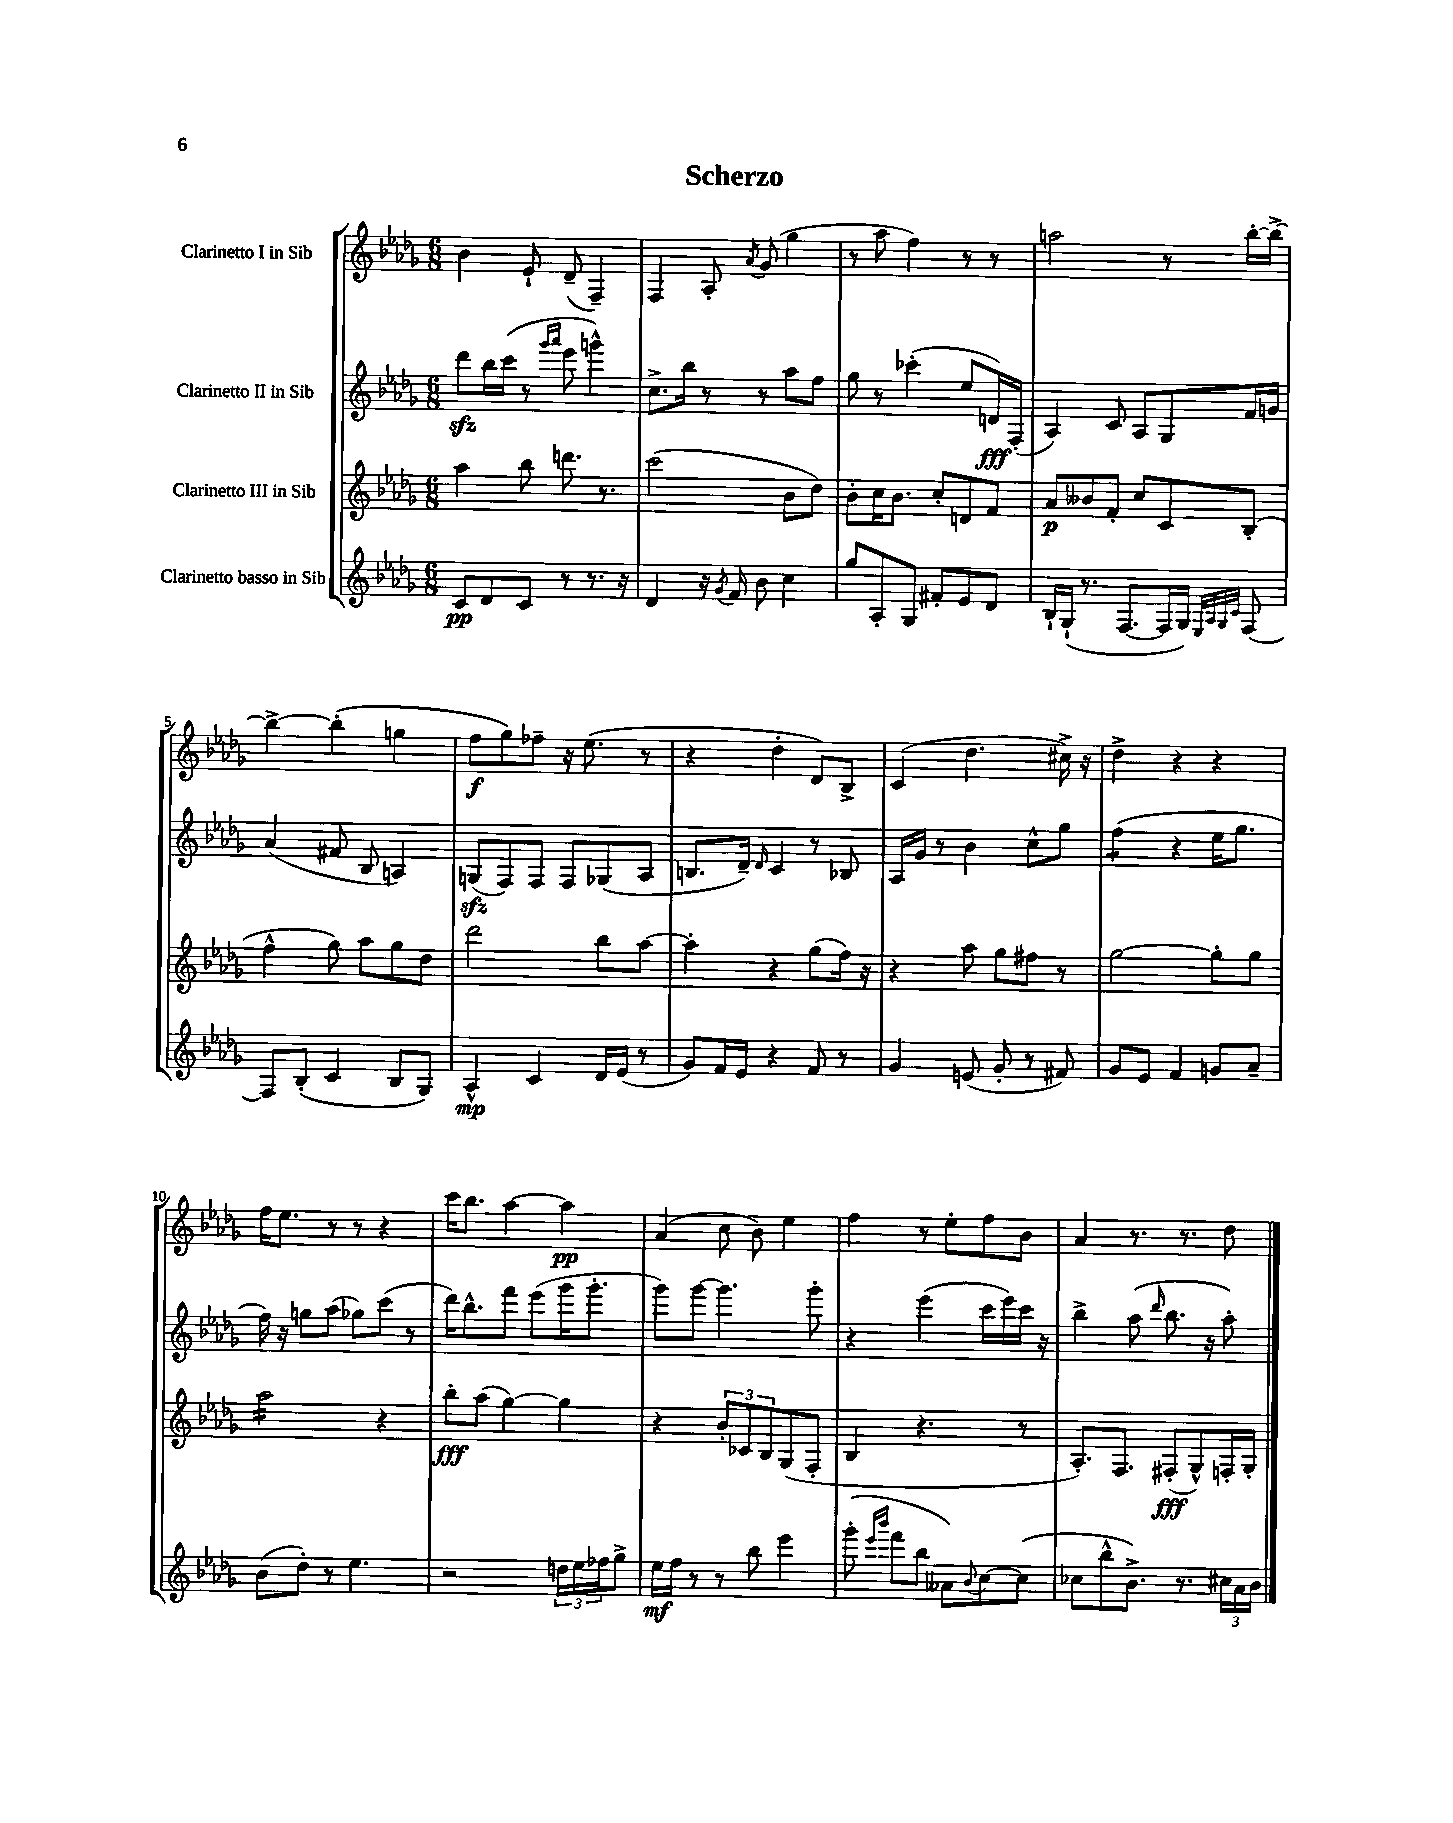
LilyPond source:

\header { title = "Scherzo" }
<<
\new StaffGroup <<
\new Staff = "s0" \with { instrumentName = "Clarinetto I in Sib" } {
    \clef treble \key des \major \numericTimeSignature \time 6/8
    bes'4 ees'8-! des'8--( f4--) |
    f4 aes8-. \acciaccatura { aes'8 } ges'8( ges''4 |
    r8 aes''8 f''4) r8 r8 |
    a''2 r8 bes''16~-. bes''16~-> |
    bes''4~-> bes''4-.( g''4 |
    f''8\f ges''8) fes''8-- r16 ees''8.( r8 |
    r4 des''4-. des'8) bes8-> |
    c'4( des''4. cis''16->) r16 |
    des''4-> r4 r4 |
    f''16 ees''8. r8 r8 r4 |
    c'''16 bes''8. aes''4~ aes''4\pp |
    aes'4( c''8 bes'8) ees''4 |
    f''4 r8 ees''8-. f''8 bes'8 |
    aes'4 r8. r8. des''8 \bar "|." |
}
\new Staff = "s1" \with { instrumentName = "Clarinetto II in Sib" } {
    \clef treble \key des \major \numericTimeSignature \time 6/8
    des'''8\sfz bes''16 c'''16( r8 \grace { ges'''16 aes'''16 } ees'''8 g'''4-^) |
    c''8.-> bes''16 r8 r8 aes''8 f''8 |
    ges''8 r8 ces'''4-.( ees''8 d'16\fff) f16-.( |
    aes4) c'8 aes8 ges8 f'16 g'16 |
    aes'4( fis'8 bes8 a4) |
    g8\sfz( f8) f8 f8 ges8( aes8 |
    b8. des'16--) \grace { des'16 } c'4 r8 bes8 |
    aes16 ges'16 r8 bes'4 c''8-^ ges''8 |
    f''4:8( r4 ees''16 ges''8. |
    f''16) r16 g''8 aes''8( ges''8) c'''8( r8 |
    des'''16) bes''8.-^ f'''8 ees'''8( ges'''16 ges'''8.-. |
    ges'''8) ges'''8~ ges'''4. ges'''8-. |
    r4 ees'''4( c'''16 ees'''16) c'''16 r16 |
    bes''4-> aes''8( \grace { des'''16 } bes''8. r16 aes''8-.) \bar "|." |
}
\new Staff = "s2" \with { instrumentName = "Clarinetto III in Sib" } {
    \clef treble \key des \major \numericTimeSignature \time 6/8
    aes''4 bes''8 d'''8. r8. |
    c'''2( bes'8 des''8) |
    bes'8-. c''16 bes'8. c''8-. d'8 f'8 |
    aes'8\p beses'8 f'8-. c''8 c'8 bes8-.( |
    f''4-^ ges''8) aes''8 ges''8 des''8 |
    des'''2 bes''8 aes''8~ |
    aes''4-. r4 ges''8( f''16) r16 |
    r4 aes''8 ges''8 fis''8 r8 |
    ges''2~ ges''8-. ges''8 |
    aes''2:16 r4 |
    bes''8-.\fff aes''8( ges''4~) ges''4 |
    r4 \tuplet 3/2 { bes'8-. ces'8 bes8 } ges8( f8-. |
    bes4 r4. r8 |
    aes8.-.) f8. fis8-.\fff( ges8-^) f16-. ges16-. \bar "|." |
}
\new Staff = "s3" \with { instrumentName = "Clarinetto basso in Sib" } {
    \clef treble \key des \major \numericTimeSignature \time 6/8
    c'8\pp des'8 c'8 r8 r8. r16 |
    des'4 r16 \acciaccatura { ges'8 } f'16 bes'8 c''4 |
    ges''8 aes8-. ges8 fis'8-. ees'8 des'8 |
    bes16-! ges16-!( r8. f8.~ f16 ges16) \grace { ees32 aes32 ges32 c'32 } f8~ |
    f8 bes8-.( c'4 bes8 ges8) |
    aes4-^\mp c'4 des'16 ees'16( r8 |
    ges'8) f'16 ees'16 r4 f'8 r8 |
    ges'4 e'8( ges'8-. r8 fis'8) |
    ges'8 ees'8 f'4 g'8 aes'8-- |
    bes'8( des''8-.) r8 ees''4. |
    r2 \tuplet 3/2 { d''16 ees''16 fes''16 } ges''8-> |
    ees''16\mf f''16 r8 r8 bes''8 ees'''4 |
    ges'''8-.( \grace { ees'''16 bes'''16 } f'''8 bes''8 aeses'8) \appoggiatura { bes'8 } c''8~ c''8( |
    ces''8 bes''8-^ bes'8.->) r8. \tuplet 3/2 { cis''16 aes'16 bes'16 } \bar "|." |
}
>>
>>
